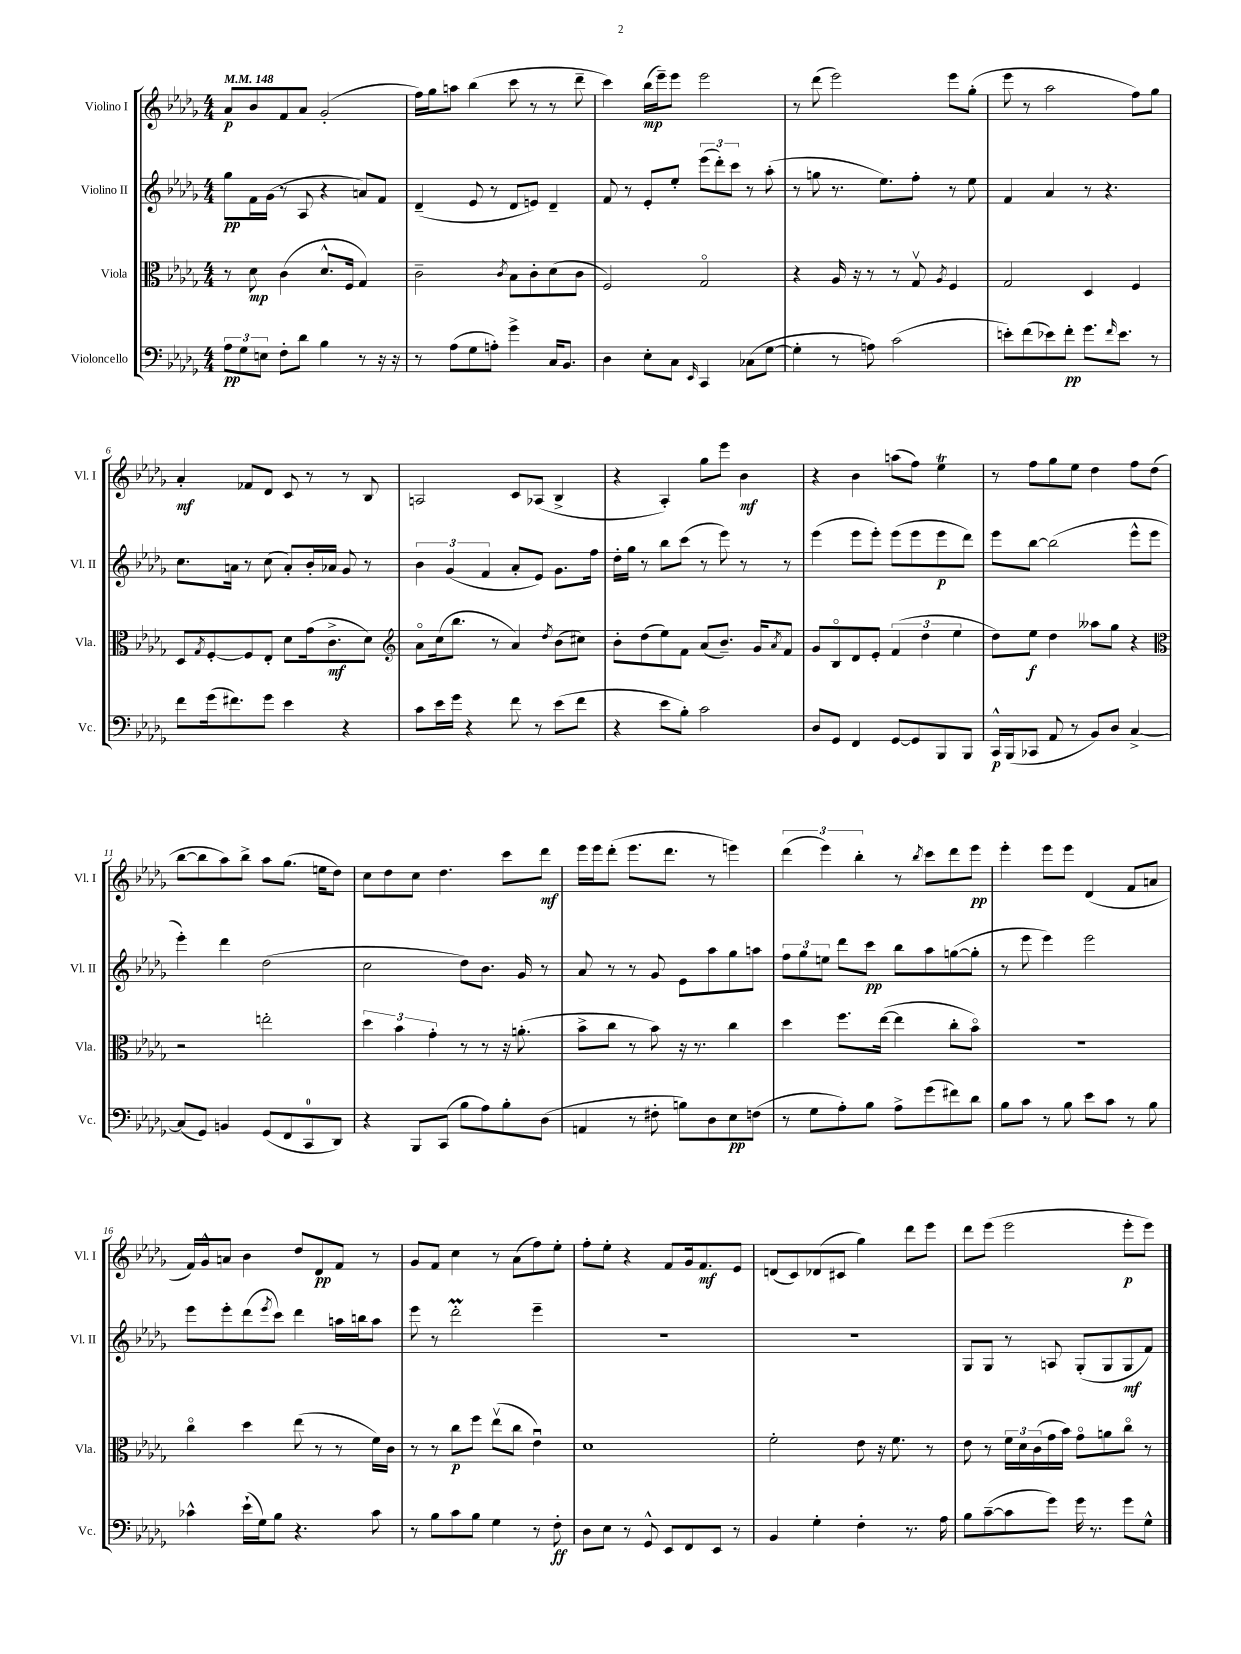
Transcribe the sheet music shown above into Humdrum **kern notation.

**kern	**kern	**kern	**kern
*staff4	*staff3	*staff2	*staff1
*clefF4	*clefC3	*clefG2	*clefG2
*k[b-e-a-d-g-]	*k[b-e-a-d-g-]	*k[b-e-a-d-g-]	*k[b-e-a-d-g-]
*M4/4	*M4/4	*M4/4	*M4/4
*MM148	*MM148	*MM148	*MM148
12A-	8r	8gg-	8a-
12G-	.	.	.
.	8d-	16f	8b-
12E	.	.	.
.	.	(16g-	.
8F'	(4c	8r	8f
8d-	.	8A-	8a-
4B-	8.d-^^	4r	(2g-'
.	16F	.	.
8r	4G-)	8a)	.
16r	.	8f	.
16r	.	.	.
=	=	=	=
8r	2c~	(4d-~	16ff)
.	.	.	16gg-
(8A-	.	.	8aa
8G-	.	8e-	(4bb-
8A')	.	8r	.
.	8qc	.	.
4g-^	8B-	8d-	8ccc
.	8c'	8e)	8r
16C	(8d-	4d-~	8r
8.BB-	.	.	.
.	8c	.	8ddd-~
=	=	=	=
4D-	2F)	8f	4ccc)
.	.	8r	.
8E-'	.	8e-'	(16bb-
.	.	.	16eee-~)
8C	.	8ee-'	8eee-
16qqEE-	.	.	.
4CC	2G-o	(12eee-	2eee-
.	.	12ddd-')	.
.	.	12ccc	.
(8C-	.	8r	.
[8G-	.	(8aa-'	.
=	=	=	=
4G-']	4r	8r	8r
.	.	8gg	(8ddd-
8r	16A-	8.r	2eee-)
.	16r	.	.
8A)	8r	.	.
.	.	8.ee-)	.
(2c	8r	.	.
.	8G-v	8ff'	.
.	8qA-	.	.
.	4F	8r	8eee-
.	.	8ee-	(8gg-'
=	=	=	=
8e')	2G-	4f	8eee-
(8f	.	.	8r
8e-)	.	4a-	2aa-
8f'	.	.	.
8.g-	4D-	8r	.
.	.	4.r	.
16qqf	.	.	.
8.e-	.	.	.
.	4F	.	8ff)
8r	.	.	8gg-
=	=	=	=
8f	8D-	8.cc	4a-'
.	8qG-	.	.
(16g-	[8F'	.	.
8.f#)	.	16a	.
.	8F]	8r	8f-
8g-	8E-'	(8cc	8d-
4e-	8d-	8a')	8c
.	(16g-	16b-'	8r
.	8.c^	16a-	.
4r	.	8g-	8r
.	8d-)	8r	8B-
=	=	=	=
*	*clefG2	*	*
8c	8a-o	6b-	2A
16e-	(16cc	.	.
.	.	(6g-	.
16g-	8.bb-	.	.
4r	.	.	.
.	.	6f	.
.	8r	.	.
8f	4a-)	8a-'	8c
8r	.	8e-)	(8A-
.	8qdd-	.	.
(8e-	(8b-	8.g-	4B-^
8f	8cc#)	.	.
.	.	16ff	.
=	=	=	=
4r	8b-'	16dd-'	4r
.	.	16gg-	.
.	(8dd-	8r	.
8e-	8ee-)	8bb-	4A-')
8B-')	8f	(8ccc	.
2c	(8a-	8r	8gg-
.	8.b-~)	8eee-)	8eee-
.	.	8r	4b-
.	16g-	.	.
.	8qa-	.	.
.	8f	8r	.
=	=	=	=
8D-	8g-	(4eee-	4r
8GG-	8B-o	.	.
4FF	8d-	8eee-	4b-
.	8e-'	8eee-')	.
[8GG-	(6f	(8eee-	(8aa
8GG-]	.	8eee-	8ff)
.	6dd-	.	.
8BBB-	.	8eee-	4ee-
.	6ee-	.	.
8BBB-	.	8ddd-)	.
=	=	=	=
16CC^^	8dd-)	8eee-	8r
(16BBB-	.	.	.
8CC-	8ee-	[8bb-	8ff
8AA-	4dd-	(2bb-]	8gg-
8r	.	.	8ee-
8BB-)	8aa--	.	4dd-
8D-	8gg-	.	.
[4C^	4r	8eee-^^	8ff
.	.	8eee-	(8dd-
=	=	=	=
*	*clefC3	*	*
(8C]	2r	4eee-')	[8bb-
8GG-)	.	.	8bb-]
4BB	.	4ddd-	8aa-)
.	.	.	8bb-^
(8GG-	2ee'	(2dd-	8aa-
8FF	.	.	(8.gg-
8CC	.	.	.
.	.	.	16ee
8DD-)	.	.	8dd-)
=	=	=	=
4r	6dd-	2cc	8cc
.	.	.	8dd-
.	6b-	.	.
8BBB-	.	.	8cc
.	6g-'	.	.
(8CC	.	.	4.dd-
8B-	8r	8dd-)	.
8A-)	8r	8.b-	.
8B-'	16r	.	8ccc
.	(8.a'	16g-	.
(8D-	.	8r	8ddd-
=	=	=	=
4AA	8b-^	8a-	16eee-
.	.	.	16eee-
.	8cc	8r	(8ddd-'
8r	8r	8r	8.eee-
8F#'	8b-)	8g-	.
.	.	.	8.ddd-
8B)	16r	8e-	.
.	8.r	.	.
8D-	.	8aa-	8r
8E-	4cc	8gg-	4eee)
(8F	.	8aa	.
=	=	=	=
8r	4dd-	12ff	(6ddd-
.	.	12gg-	.
8G-	.	.	.
.	.	12ee	6eee-)
8A-')	8.ff	8ddd-	.
.	.	.	6bb-'
8B-	.	8ccc	.
.	([16ee-	.	.
8A-^	4ee-]	8bb-	8r
.	.	.	8qbb-
(8g-	.	8aa-	8ccc
8f#)	8cc'	([8gg	8ddd-
8d-	8b-o)	8gg']	8eee-
=	=	=	=
8B-	1r	8r	4eee-'
8c	.	8eee-	.
8r	.	4eee-)	8eee-
8B-	.	.	8eee-
8e-	.	2eee-	(4d-
8c	.	.	.
8r	.	.	8f
8B-	.	.	8a
=	=	=	=
4c-^^	4cco	8eee-	16f)
.	.	.	16g-^^
.	.	8eee-'	8a
(16e-`	4dd-	(8ddd-	4b-
16G-)	.	.	.
.	.	8qeee-	.
8B-	.	8ccc)	.
4.r	(8ee-	4ddd-	8dd-
.	8r	.	8d-
.	8r	16aa	8f
.	.	16bb	.
8c-	16f)	8aa	8r
.	16c	.	.
=	=	=	=
8r	8r	8eee-	8g-
8B-	8r	8r	8f
8c	8cc	2ddd-'	4cc
8B-	8ff	.	.
4G-	(8ee-v	.	8r
.	8cc	.	(8a-
8r	4e-u)	4eee-~	8ff)
8F'	.	.	8ee-'
=	=	=	=
8D-	1d-	1r	8ff'
8E-	.	.	8ee-'
8r	.	.	4r
8GG-^^	.	.	.
8EE-	.	.	8f
8FF	.	.	16g-
.	.	.	8.f
8EE-	.	.	.
8r	.	.	8e-
=	=	=	=
4BB-	2f'	1r	(8d
.	.	.	8c)
4G-'	.	.	(8d-
.	.	.	8c#
4F'	8e-	.	4gg-)
.	16r	.	.
.	8.f	.	.
8.r	.	.	8ddd-
.	8r	.	8eee-
16A-	.	.	.
=	=	=	=
8B-	8e-	8G-	8ddd-
([8c~	8r	8G-	(8eee-
8c]	24f	8r	2eee-
.	24d-	.	.
.	(24c	.	.
8g-)	16g-	8A	.
.	16b-)	.	.
16g-	8g-o	(8G-'	.
8.r	.	.	.
.	8a	8G-	.
8g-	8cco	8G-	8eee-'
8G-^^	8r	8f)	8eee-)
==	==	==	==
*-	*-	*-	*-
